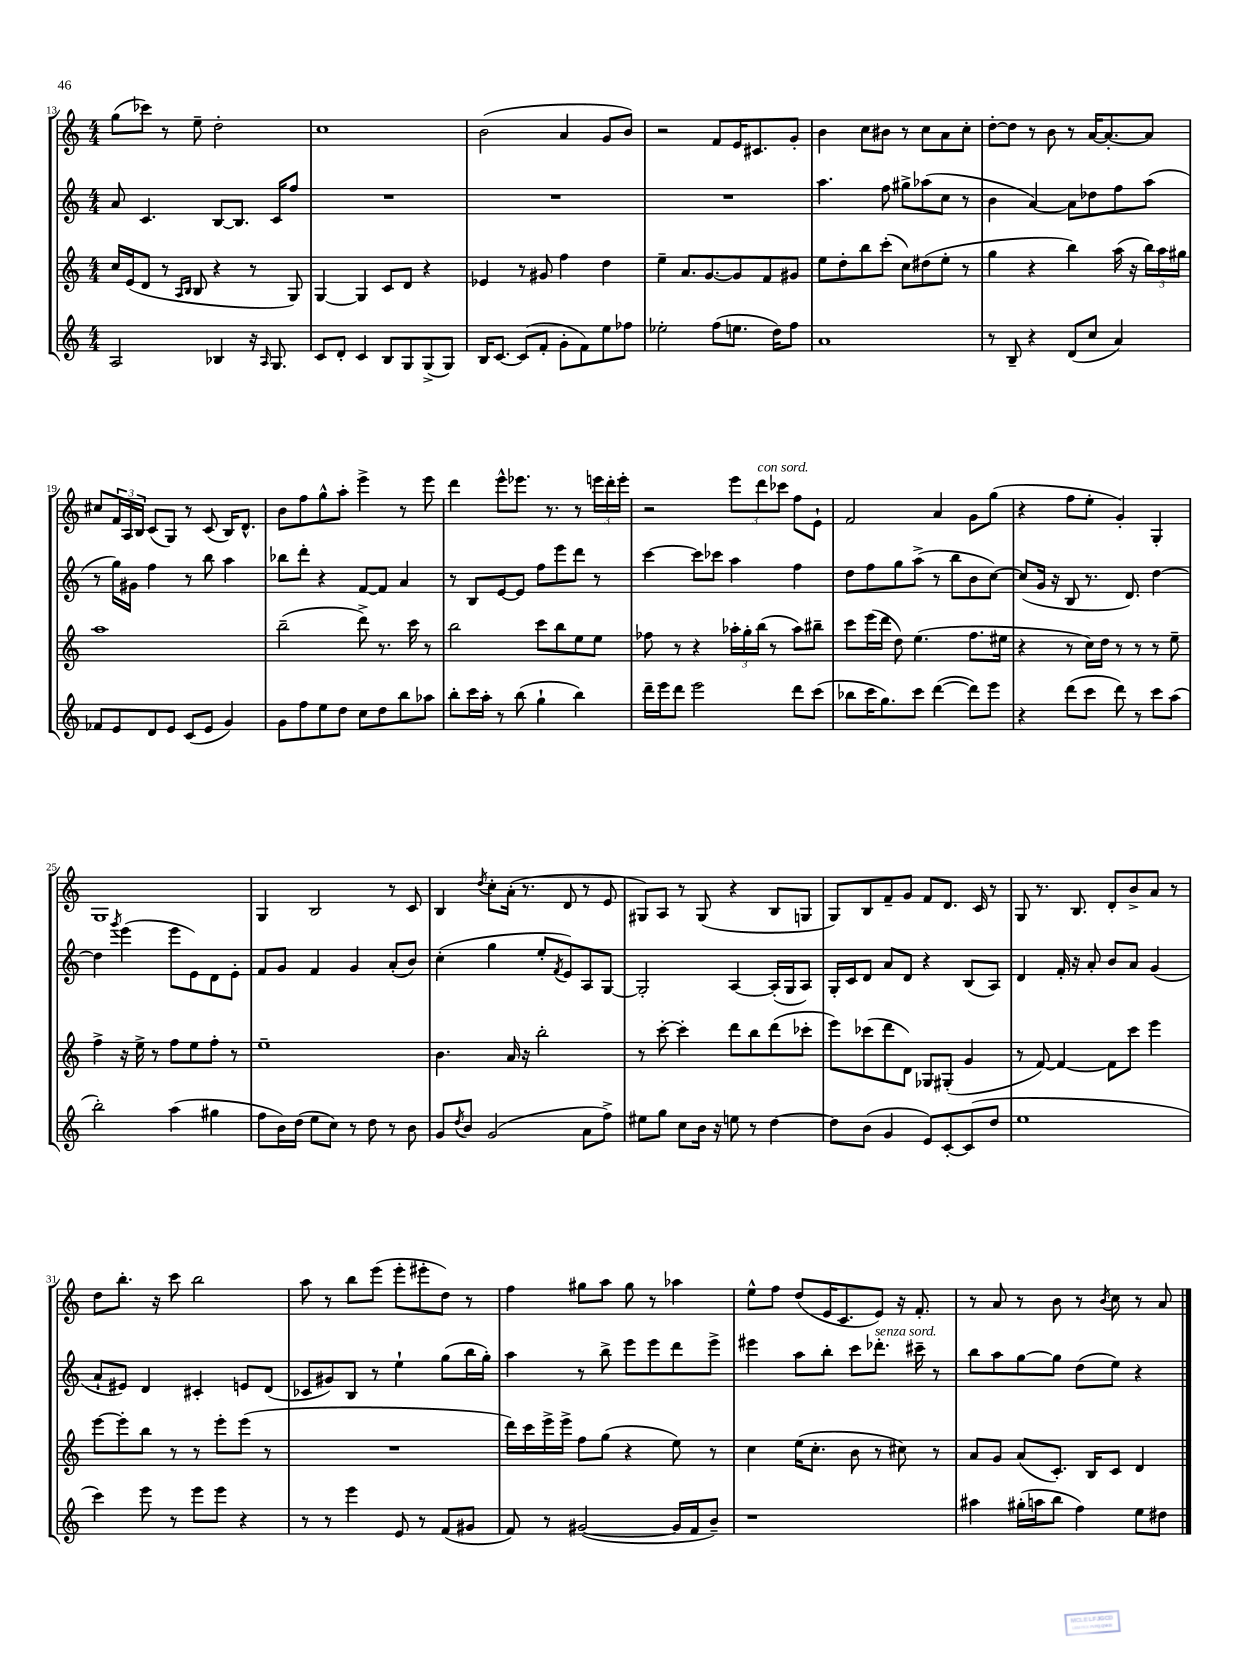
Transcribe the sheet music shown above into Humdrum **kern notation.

**kern	**kern	**kern	**kern
*staff4	*staff3	*staff2	*staff1
*clefG2	*clefG2	*clefG2	*clefG2
*k[]	*k[]	*k[]	*k[]
*M4/4	*M4/4	*M4/4	*M4/4
2A	16cc	8a	(8gg
.	(16e	.	.
.	8d	4.c	8ccc-)
.	8r	.	8r
.	16qqA	.	.
.	16qqB	.	.
.	8B	.	8ee~
4B-	4r	[8B	2dd'
.	.	8.B]	.
16r	8r	.	.
16qqA	.	.	.
8.G	.	16c	.
.	8G)	8ff	.
=	=	=	=
8c	[4G	1r	1cc
8d'	.	.	.
4c	4G]	.	.
8B	8c	.	.
8G	8d	.	.
(8G^	4r	.	.
8G)	.	.	.
=	=	=	=
16B	4e-	1r	(2b
[8.c	.	.	.
(8c]	8r	.	.
8f'	8g#	.	.
8g'	4ff	.	4a
8f)	.	.	.
8ee	4dd	.	8g
8ff-	.	.	8b)
=	=	=	=
2ee-'	4ee~	1r	2r
.	8.a	.	.
.	[8.g	.	.
(8ff	.	.	8f
8.ee	8g]	.	16e
.	.	.	8.c#
.	8f	.	.
16dd)	.	.	.
8ff	8g#	.	8g'
=	=	=	=
1a	8ee	4.aa	4b
.	8dd'	.	.
.	8bb	.	8cc
.	(8ccc'	8ff	8b#
.	8cc)	8gg#^	8r
.	(8dd#	(8aa-	8cc
.	8ee'	8cc	8a
.	8r	8r	8cc'
=	=	=	=
8r	4gg	4b	[8dd'
8B~	.	.	8dd]
4r	4r	[4a)	8r
.	.	.	8b
(8d	4bb)	8a]	8r
8cc	.	8dd-	[16a
.	.	.	8.a'_
4a)	(16aa	8ff	.
.	16r	.	.
.	24bb)	(8aa	8a]
.	24aa	.	.
.	24gg#	.	.
=	=	=	=
8f-	1aa	8r	8cc#
8e	.	16gg)	24f
.	.	.	24A
.	.	16g#	.
.	.	.	24B
8d	.	4ff	(8c
8e	.	.	8G)
(8c	.	8r	8r
8e	.	8bb	(8c
4g)	.	4aa	16B)
.	.	.	8.d^^
=	=	=	=
8g	(2bb~	8bb-	8b
8ff	.	8ddd'	8ff
8ee	.	4r	8gg^^
8dd	.	.	8aa'
8cc	8ddd^)	[8f	4eee^
8dd	8.r	8f]	.
8bb	.	4a	8r
.	16ccc	.	.
8aa-	8r	.	8eee
=	=	=	=
8bb'	2bb	8r	4ddd
16ccc	.	8B	.
16aa'	.	.	.
8r	.	[8e	8eee^^
(8bb	.	8e]	8.eee-
4gg`	8ccc	8ff	.
.	.	.	8.r
.	8bb	8eee	.
4bb)	8ee	8ddd	8r
.	8ee	8r	24eee
.	.	.	24ddd'
.	.	.	24eee'
=	=	=	=
16ddd~	8ff-	[4ccc	2r
16eee	.	.	.
8ddd	8r	.	.
2eee	4r	8ccc]	.
.	.	8ccc-	.
.	24aa-'	4aa	12eee
.	24gg'	.	.
.	(24bb	.	12ddd
.	8r	.	.
.	.	.	12ccc-
8ddd	8aa-)	4ff	8ff
(8ccc	8bb#~	.	8e`
=	=	=	=
8bb-	8ccc	8dd	2f
16ccc	(16eee	8ff	.
8.gg)	16ddd	.	.
.	8dd)	8gg	.
8ccc	(4.ee	(8aa^	.
([4ddd	.	8r	4a
.	.	8bb	.
8ddd])	8.ff	8b	8g
8eee	.	[8cc)	(8gg
.	16ee#	.	.
=	=	=	=
4r	4r	(8cc]	4r
.	.	16g	.
.	.	16r	.
(8ddd	8r	8B	8ff
8ccc	16cc)	8.r	8ee'
.	16dd	.	.
8ddd)	8r	.	4g')
.	.	8.d)	.
8r	8r	.	.
8ccc	8r	[4dd	4G'
(8aa	8ee~	.	.
=	=	=	=
2bb')	4ff^	4dd]	1G
.	.	8qggg	.
.	16r	(4eee	.
.	16ee^	.	.
.	8r	.	.
(4aa	8ff	8eee	.
.	8ee	8e)	.
4gg#	8ff'	8d	.
.	8r	8e'	.
=	=	=	=
8ff	1ee~	8f	4G
16b)	.	8g	.
(16dd	.	.	.
8ee	.	4f	2B
8cc)	.	.	.
8r	.	4g	.
8dd	.	.	.
8r	.	(8a'	8r
8b	.	8b)	8c
=	=	=	=
8g	4.b	(4cc'	4B
8qdd	.	.	.
8b	.	.	.
.	.	.	8qdd
(2g	.	4gg	8cc'
.	16a	.	(16a'
.	16r	.	8.r
.	2bb'	8ee'	.
.	.	8qf	.
.	.	8e)	8d
8a	.	8A	8r
8ff^)	.	[8G	8e
=	=	=	=
8ee#	8r	2G']	8G#)
8gg	[8ccc'	.	8A
8cc	4ccc']	.	8r
16b	.	.	(8G#
16r	.	.	.
8ee	8ddd	[4A	4r
8r	8bb	.	.
[4dd	(8ddd	(16A']	8B
.	.	16G	.
.	8ccc-'	8A)	8G
=	=	=	=
8dd]	8eee)	16G'	8G)
.	.	16c	.
(8b	(8ccc-	8d	8B
4g	8ddd	8a	8f~
.	8d)	8d	8g
8e)	8G-	4r	8f
[8c'	(8G#'	.	8.d
(8c]	4g	(8B	.
.	.	.	16c
8dd	.	8A)	8r
=	=	=	=
1ee	8r	4d	8G
.	[8f)	.	8.r
.	4f_	16f'	.
.	.	16r	8.B
.	.	8a'	.
.	8f]	8b	8d'
.	8ccc	8a	8b^
.	4eee	(4g	8a
.	.	.	8r
=	=	=	=
4ccc)	[8eee	8a`	8dd
.	8eee']	8e#)	8.bb'
8eee	8bb	4d	.
.	.	.	16r
8r	8r	.	8ccc
8eee	8r	4c#'	2bb
8eee	8eee'	.	.
4r	(8eee	8e	.
.	8r	(8d	.
=	=	=	=
8r	1r	8c-	8aa
8r	.	8g#)	8r
4eee	.	8B	8bb
.	.	8r	(8eee
8e	.	4ee`	8eee'
8r	.	.	8eee#'
(8f	.	(8gg	8dd)
8g#	.	16bb	8r
.	.	16gg')	.
=	=	=	=
8f)	16ddd)	4aa	4ff
.	16ccc	.	.
8r	16eee^	.	.
.	16eee^	.	.
([2g#	8ff	8r	8gg#
.	(8gg	8bb^	8aa
.	4r	8eee	8gg#
.	.	8eee	8r
16g#]	8ee)	8ddd	4aa-
16f	.	.	.
8b~)	8r	8eee^	.
=	=	=	=
1r	4cc	4eee#	8ee^^
.	.	.	8ff
.	(16ee	8aa	(8dd
.	8.cc'	.	.
.	.	8bb'	16e
.	.	.	8.c
.	8b	8ccc	.
.	8r	8.ddd-'	8e)
.	8cc#)	.	16r
.	.	16ccc#~	8.f'
.	8r	8r	.
=	=	=	=
4aa#	8a	8bb	8r
.	8g	8aa	8a
(16gg#'	(8a	[8gg	8r
16aa	.	.	.
8bb	8.c')	8gg]	8b
4ff)	.	(8dd	8r
.	16B	.	.
.	.	.	8qb
.	8c	8ee)	8cc
8ee	4d	4r	8r
8dd#	.	.	8a
==	==	==	==
*-	*-	*-	*-
